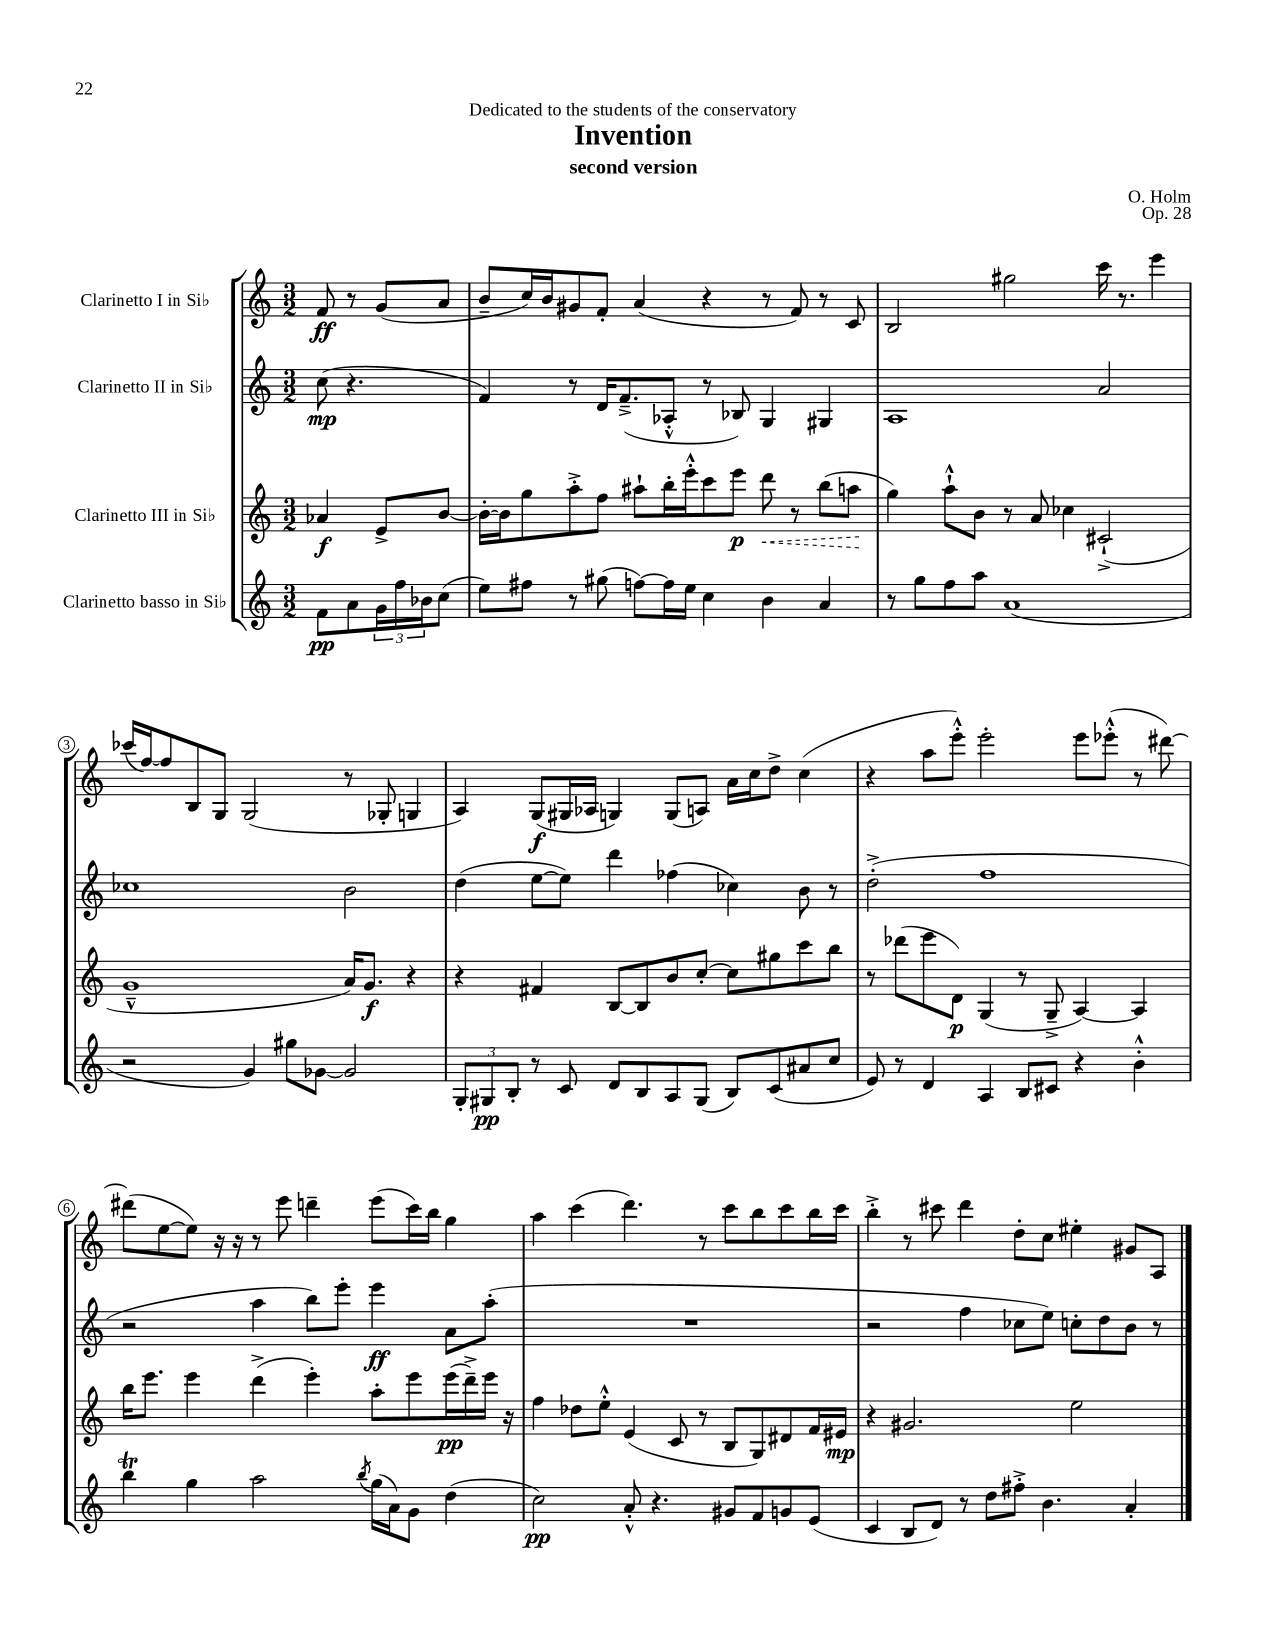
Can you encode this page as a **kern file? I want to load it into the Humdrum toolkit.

**kern	**dynam	**kern	**dynam	**kern	**dynam	**kern	**dynam
*part4	*part4	*part3	*part3	*part2	*part2	*part1	*part1
*staff4	*staff4	*staff3	*staff3	*staff2	*staff2	*staff1	*staff1
*I"Clarinetto basso in Si♭	*	*I"Clarinetto III in Si♭	*	*I"Clarinetto II in Si♭	*	*I"Clarinetto I in Si♭	*
*clefG2	*	*clefG2	*	*clefG2	*	*clefG2	*
*k[]	*	*k[]	*	*k[]	*	*k[]	*
*M3/2	*	*M3/2	*	*M3/2	*	*M3/2	*
=	=	=	=	=	=	=	=
8f\L	pp	4a-X/	f	(8cc\	mp	8f/	ff
8a\	.	.	.	4.r	.	8r	.
24g\L	.	8e^/L	.	.	.	(8g/L	.
24ff\	.	.	.	.	.	.	.
24b-X\J	.	.	.	.	.	.	.
(8cc\J	.	[8b/J	.	.	.	8a/J	.
=1	=1	=1	=1	=1	=1	=1	=1
8ee\L)	.	16b'\LL_	.	4f/)	.	8b~/L	.
.	.	16b\J]	.	.	.	.	.
8ff#X\J	.	8gg\	.	.	.	16cc/L)	.
.	.	.	.	.	.	16b/J	.
8r	.	8aa'^\	.	8r	.	8g#X/	.
(8gg#X\	.	8ff\J	.	16d/KL	.	8f'/J	.
.	.	.	.	(8.f~^/	.	.	.
[8ffn\L)	.	8aa#X`\L	.	.	.	(4a/	.
16ff\L]	.	16bb'\L	.	8A-X'^^/J	.	.	.
16ee\JJ	.	16eee'^^\J	.	.	.	.	.
4cc\	.	8ccc\	.	8r	.	4r	.
.	.	8eee\J	p	8B-X/)	.	.	.
!	!	!	!LO:HP:b	!	!	!	!
4b\	.	8ddd\	<	4G/	.	8r	.
.	.	8r	.	.	.	8f/)	.
4a/	.	(8bb\L	.	4G#X/	.	8r	.
.	.	8aan\J	.	.	.	8c/	.
.	.	.	[	.	.	.	.
=2	=2	=2	=2	=2	=2	=2	=2
8r	.	4gg\)	.	1A	.	2B/	.
8gg\L	.	.	.	.	.	.	.
8ff\	.	8aa`^^\L	.	.	.	.	.
8aa\J	.	8b\J	.	.	.	.	.
(1a	.	8r	.	.	.	2gg#X\	.
.	.	8a/	.	.	.	.	.
.	.	4cc-X\	.	.	.	.	.
.	.	(2c#X`^/	.	2a/	.	16ccc\	.
.	.	.	.	.	.	8.r	.
.	.	.	.	.	.	4eee\	.
!!LO:LB:g=z
=3	=3	=3	=3	=3	=3	=3	=3
2r	.	1g~^^	.	1cc-X	.	(16ccc-X/LL	.
.	.	.	.	.	.	[16ff/J)	.
.	.	.	.	.	.	8ff/]	.
.	.	.	.	.	.	8B/	.
.	.	.	.	.	.	8G/J	.
4g/)	.	.	.	.	.	(2G/	.
8gg#X\L	.	.	.	.	.	.	.
[8g-X\J	.	.	.	.	.	.	.
2g-/]	.	16a/KL)	.	2b\	.	8r	.
.	.	8.g/J	f	.	.	.	.
.	.	.	.	.	.	8G-X'/	.
.	.	4r	.	.	.	4Gn/	.
=4	=4	=4	=4	=4	=4	=4	=4
12G'/L	.	4r	.	(4dd\	.	4A/)	.
12G#X/	pp	.	.	.	.	.	.
12B'/J	.	.	.	.	.	.	.
8r	.	4f#X/	.	[8ee\L	.	(8G/L	f
8c/	.	.	.	8ee\J])	.	16G#X/L	.
.	.	.	.	.	.	16A-X/JJ	.
8d/L	.	[8B/L	.	4ddd\	.	4Gn/)	.
8B/	.	8B/]	.	.	.	.	.
8A/	.	8b/	.	(4ff-X\	.	(8G/L	.
(8G#/J	.	[8cc'/J	.	.	.	8An/J)	.
8B/L)	.	8cc\L]	.	4cc-X\)	.	16a\LL	.
.	.	.	.	.	.	16cc\J	.
(8c/	.	8gg#X\	.	.	.	8dd^\J	.
8a#X/	.	8ccc\	.	8b\	.	(4cc\	.
8cc/J	.	8bb\J	.	8r	.	.	.
=5	=5	=5	=5	=5	=5	=5	=5
8e/)	.	8r	.	(2dd'^\	.	4r	.
8r	.	(8ddd-X\L	.	.	.	.	.
4d/	.	8eee\	.	.	.	8aa\L	.
.	.	8d\J)	p	.	.	8eee'^^\J)	.
4A/	.	(4G/	.	1ff	.	2eee'\	.
8B/L	.	8r	.	.	.	.	.
8c#X/J	.	8G~^/	.	.	.	.	.
4r	.	[4A/)	.	.	.	8eee\L	.
.	.	.	.	.	.	(8eee-X'^^\J	.
4b'^^\	.	4A/]	.	.	.	8r	.
.	.	.	.	.	.	[8ddd#X\)	.
!!LO:LB:g=z
=6	=6	=6	=6	=6	=6	=6	=6
4bbt\	.	16bb\KL	.	2r	.	(8ddd#X\L]	.
.	.	8.eee\J	.	.	.	.	.
.	.	.	.	.	.	[8ee\	.
4gg\	.	4eee\	.	.	.	8ee\J])	.
.	.	.	.	.	.	16r	.
.	.	.	.	.	.	16r	.
2aa\	.	(4ddd^\	.	4aa\	.	8r	.
.	.	.	.	.	.	8eee\	.
.	.	4eee'\)	.	8bb\L)	.	4dddn~\	.
.	.	.	.	8eee'\J	.	.	.
8qbb/	.	.	.	.	.	.	.
(16gg\LL	.	8aa'\L	.	4eee\	ff	(8eee\L	.
16a\J)	.	.	.	.	.	.	.
8g\J	.	8eee\	.	.	.	16ccc\L)	.
.	.	.	.	.	.	16bb\JJ	.
(4dd\	.	(16eee\L	pp	8a\L	.	4gg\	.
.	.	16ddd~^\)	.	.	.	.	.
.	.	16eee\JJ	.	(8aa'\J	.	.	.
.	.	16r	.	.	.	.	.
=7	=7	=7	=7	=7	=7	=7	=7
2cc\)	pp	4ff\	.	1.r	.	4aa\	.
.	.	8dd-X\L	.	.	.	(4ccc\	.
.	.	8ee'^^\J	.	.	.	.	.
8a'^^/	.	(4e/	.	.	.	4.ddd\)	.
4.r	.	.	.	.	.	.	.
.	.	8c/	.	.	.	.	.
.	.	8r	.	.	.	8r	.
8g#X/L	.	8B/L	.	.	.	8ccc\L	.
8f/	.	8G/)	.	.	.	8bb\	.
8gn/	.	8d#X/	.	.	.	8ccc\	.
(8e/J	.	16f/L	.	.	.	16bb\L	.
.	.	16e#X/JJ	mp	.	.	16ccc\JJ	.
=8	=8	=8	=8	=8	=8	=8	=8
4c/	.	4r	.	2r	.	4bb'^\	.
8B/L	.	2.g#X/	.	.	.	8r	.
8d/J)	.	.	.	.	.	8ccc#X\	.
8r	.	.	.	4ff\	.	4ddd\	.
8dd\L	.	.	.	.	.	.	.
8ff#X'^\J	.	.	.	8cc-X\L	.	8dd'\L	.
4.b\	.	.	.	8ee\J)	.	8cc\J	.
.	.	2ee\	.	8ccn'\L	.	4ee#X'\	.
.	.	.	.	8dd\	.	.	.
4a'/	.	.	.	8b\J	.	8g#X/L	.
.	.	.	.	8r	.	8A/J	.
==	==	==	==	==	==	==	==
*-	*-	*-	*-	*-	*-	*-	*-
